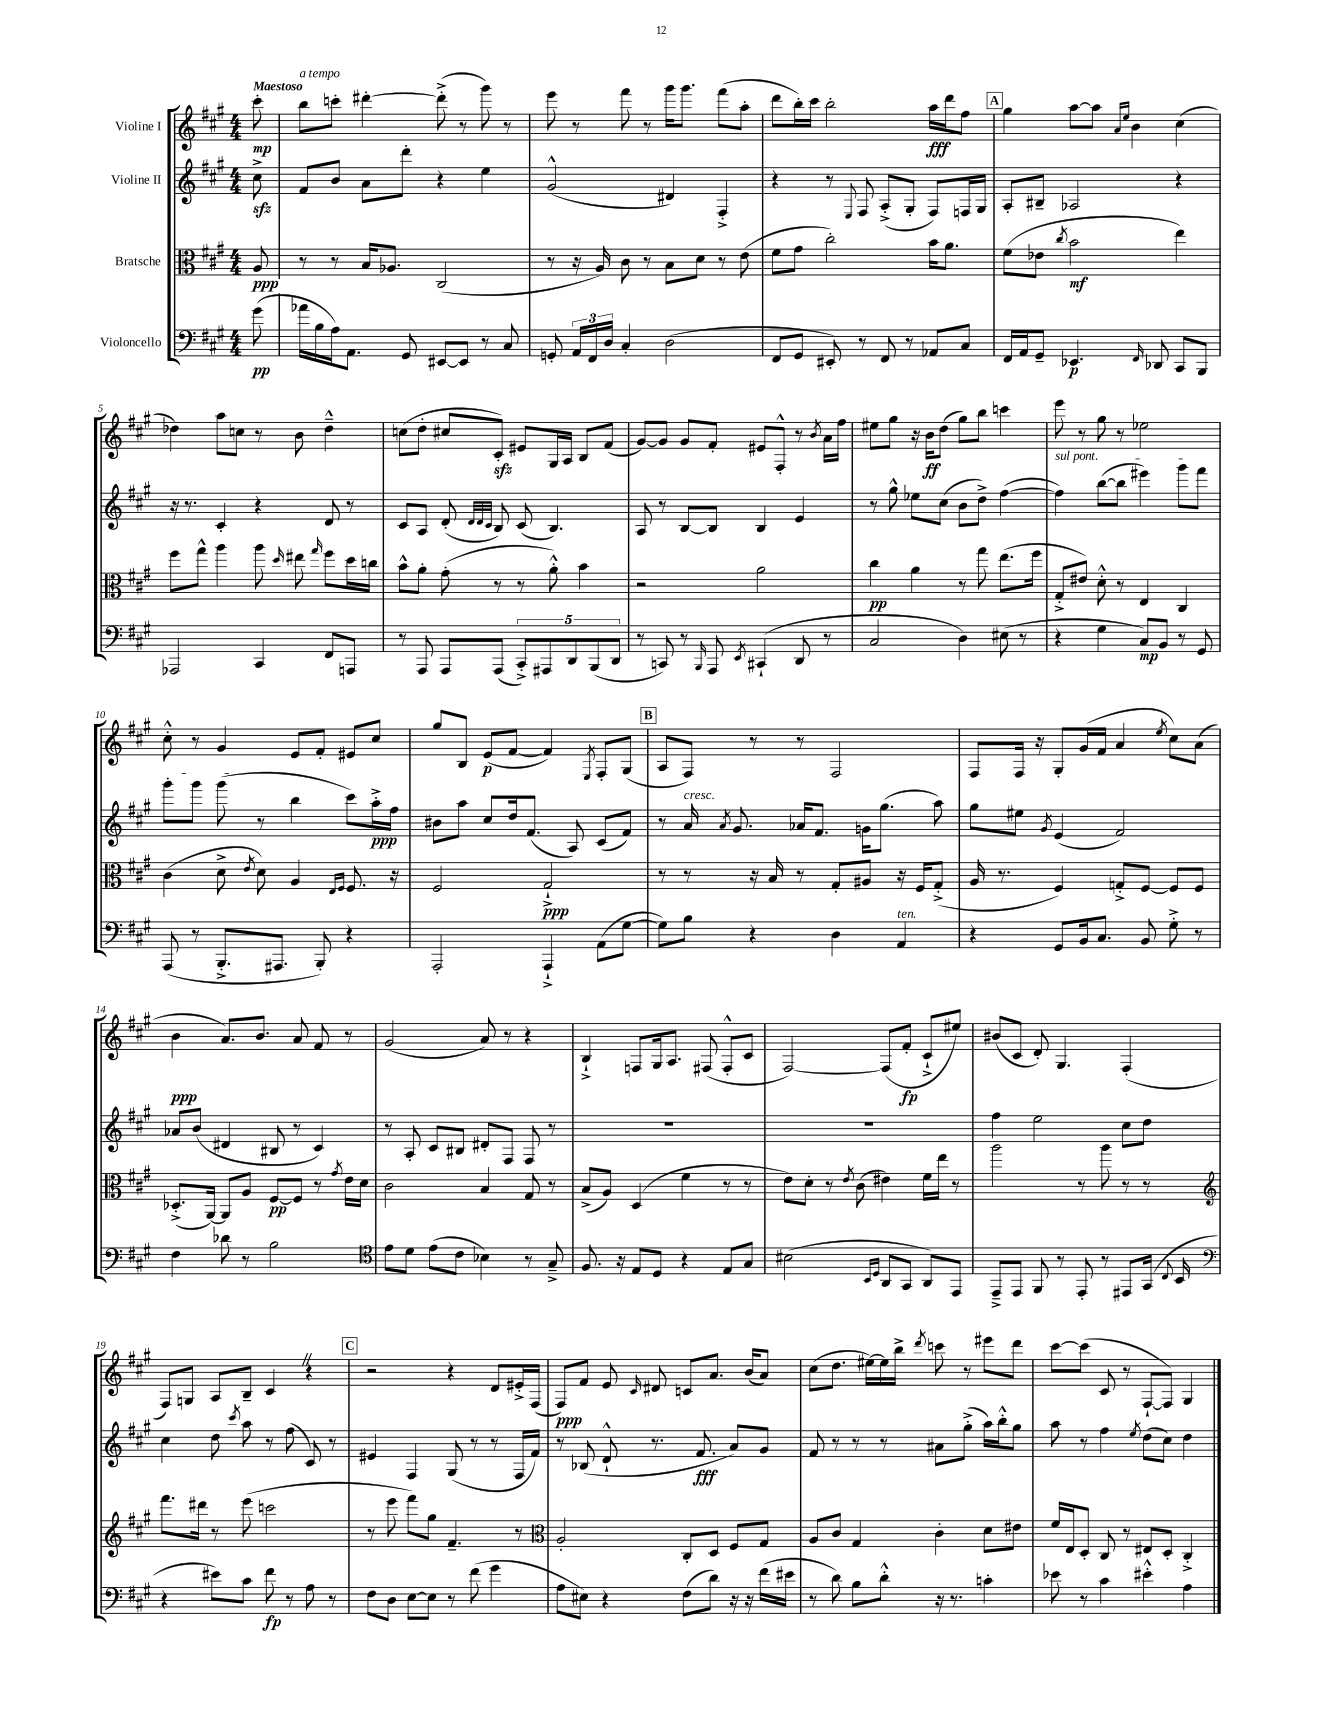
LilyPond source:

<<
\new StaffGroup <<
\new Staff = "s0" \with { instrumentName = "Violine I" } {
    \clef treble \key a \major \numericTimeSignature \time 4/4 \partial 8 \tempo "Maestoso"
    \autoBeamOff cis'''8-.\mp |
    b''8[^\markup { \italic "a tempo" } c'''8]-. dis'''4~-. dis'''8-.->( r8 gis'''8) r8 |
    e'''8 r8 fis'''8 r8 gis'''16[ gis'''8.] fis'''8[( a''8]-. |
    d'''8[ b''16-.) cis'''16] b''2-. a''16[\fff d'''16 fis''8] |
    \mark \markup { \box "A" } gis''4 a''8[~ a''8] \grace { a'16[ e''16] } b'4 cis''4( |
    des''4) a''8[ c''8] r8 b'8 des''4---^ |
    c''8[( d''8]-. cis''8[ cis'8]-.\sfz) eis'8[ gis16 a16] b8[ fis'8]( |
    gis'8[~) gis'8] gis'8[ fis'8]-. eis'8[ fis8]-.-^ r8 \acciaccatura { b'8 } a'16[ fis''16] |
    eis''8[ gis''8] r16 b'16[\ff d''8]( gis''8[) b''8] c'''4 |
    e'''8 r8 gis''8 r8 ees''2 |
    cis''8-.-^ r8 gis'4 e'8[ fis'8]-. eis'8[ cis''8] |
    gis''8[ b8] e'8[\p( fis'8]~ fis'4) \acciaccatura { e8 } fis8[-. gis8]( |
    \mark \markup { \box "B" } a8[ fis8]) r8 r8 fis2 |
    fis8[ fis16] r16 gis8[-. gis'16( fis'16] a'4 \acciaccatura { e''8 } cis''8[) a'8]( |
    b'4\ppp a'8.[) b'8.] a'8 fis'8 r8 |
    gis'2( a'8) r8 r4 |
    b4-!-> f8[ gis16 a8.] fis8( fis8[-.-^ cis'8] |
    fis2~) fis8[( fis'8]-.\fp cis'8[-!-> eis''8]) |
    bis'8[( cis'8] d'8-.) gis4. fis4-.( |
    fis8[) g8] a8[ b8]-- cis'4 \once \override BreathingSign.text = \markup { \musicglyph "scripts.caesura.straight" } \breathe r4 |
    \mark \markup { \box "C" } r2 r4 d'8[ eis'16-.-> fis16]( |
    fis8[\ppp) fis'8] e'8 \grace { cis'16 } dis'8 c'8[ a'8.] b'16[( a'8]) |
    cis''8[( d''8.] eis''16[~) eis''16 b''16]-> \acciaccatura { d'''8 } c'''8 r8 eis'''8[ d'''8] |
    cis'''8[~ cis'''8]( cis'8 r8 fis8[~-! fis8]) gis4 \bar "|." |
}
\new Staff = "s1" \with { instrumentName = "Violine II" } {
    \clef treble \key a \major \numericTimeSignature \time 4/4 \partial 8
    \autoBeamOff cis''8->\sfz |
    fis'8[ b'8] a'8[ d'''8]-. r4 e''4 |
    gis'2-^( dis'4) fis4-.-> |
    r4 r8 \appoggiatura { e8 } fis8 a8[-.->( gis8]-. fis8[) f16 gis16] |
    \mark \markup { \box "A" } a8[-. bis8]-- aes2 r4 |
    r16 r8. cis'4-. r4 d'8 r8 |
    cis'8[ a8] d'8-.( \grace { d'32[ d'32 cis'32] } b8) cis'8( b4.) |
    a8 r8 b8[~ b8] b4 e'4 |
    r8 gis''8-^ ees''8[ cis''8]( b'8[ d''8]->) fis''4~( |
    \once \override TextSpanner.bound-details.left.text = \markup { \italic "sul pont." } fis''4\startTextSpan) b''8[~( b''8] eis'''4) gis'''8[ fis'''8] |
    gis'''8[-. gis'''8] gis'''8\stopTextSpan( r8 b''4 cis'''8[) a''16-.->\ppp fis''16] |
    bis'8[ a''8] cis''8[ d''16 fis'8.]( a8) cis'8[( fis'8]) |
    \mark \markup { \box "B" } r8 a'16^\markup { \italic "cresc." } \acciaccatura { a'8 } gis'8. aes'16[ fis'8.] g'16[ gis''8.]( a''8) |
    gis''8[ eis''8] \acciaccatura { gis'8 } e'4( fis'2) |
    aes'8[ b'8]( dis'4 bis8 r8 cis'4) |
    r8 a8-. cis'8[ bis8] dis'8[-. fis8] fis8 r8 |
    R1 |
    R1 |
    fis''4 e''2 cis''8[ d''8] |
    cis''4 d''8 \acciaccatura { cis'''8 } a''8 r8 fis''8( cis'8) r8 |
    \mark \markup { \box "C" } eis'4 fis4 gis8( r8 r8 fis16[ fis'16]) |
    r8 bes8( d'8-!-^ r8. fis'8.\fff a'8[) gis'8] |
    fis'8 r8 r8 r8 ais'8[ gis''8]-.->( a''16[) b''16-.-^ gis''8] |
    a''8 r8 fis''4 \acciaccatura { e''8 } d''8[( cis''8]) d''4 \bar "|." |
}
\new Staff = "s2" \with { instrumentName = "Bratsche" } {
    \clef alto \key a \major \numericTimeSignature \time 4/4 \partial 8
    \autoBeamOff a8\ppp |
    r8 r8 b16[ aes8.] cis2( |
    r8 r16 a16) cis'8 r8 b8[ d'8] r8 e'8( |
    fis'8[ gis'8] cis''2-.) b'16[ a'8.] |
    \mark \markup { \box "A" } fis'8[( ees'8] \acciaccatura { cis''8 } b'2\mf e''4) |
    fis''8[ gis''8]-^ a''4 a''8 \grace { d''16 } eis''8 \grace { gis''16 } fis''8[ d''16 c''16] |
    b'8[-^ a'8]-. gis'8-.( r8 r8 a'8-.-^) b'4 |
    r2 a'2 |
    cis''4\pp a'4 r8 gis''8 e''8.[( fis''16] |
    gis8[-.-> eis'8]) d'8-.-^ r8 e4 cis4 |
    cis'4( d'8-> \acciaccatura { e'8 } d'8) a4 \grace { e16[ fis16] } fis8. r16 |
    fis2 gis2-!->\ppp |
    \mark \markup { \box "B" } r8 r8 r16 b16 r8 gis8[-. ais8] r16 fis16[ gis8]-.->( |
    a16 r8. fis4) g8[-.-> fis8]~ fis8[ fis8] |
    des8.[-.->( a,16]~) a,8[ a8] fis8[~\pp fis8] r8 \acciaccatura { gis'8 } e'16[ d'16] |
    cis'2 b4 gis8 r8 |
    b8[->( a8]) d4( fis'4 r8 r8 |
    e'8[) d'8]-. r8 \acciaccatura { e'8 } cis'8( eis'4) fis'16[ e''16] r8 |
    a''2 r8 a''8 r8 r8 |
    \clef treble fis'''8.[ dis'''16] r8 e'''8( c'''2 |
    \mark \markup { \box "C" } r8 e'''8 fis'''8[) gis''8] fis'4.-- r8 |
    \clef alto a2-. cis8[-. d8] fis8[ gis8] |
    a8[ cis'8] gis4 cis'4-. d'8[ eis'8] |
    fis'16[ e16 d8]-. cis8 r8 eis8[ d8]-. cis4-.-> \bar "|." |
}
\new Staff = "s3" \with { instrumentName = "Violoncello" } {
    \clef bass \key a \major \numericTimeSignature \time 4/4 \partial 8
    \autoBeamOff gis'8\pp( |
    aes'16[ b16 a16) a,8.] gis,8 eis,8[~ eis,8] r8 cis8 |
    g,8-. \tuplet 3/2 { a,16[ fis,16 d16] } cis4-. d2( |
    fis,8[ gis,8] eis,8-.) r8 fis,8 r8 aes,8[ cis8] |
    \mark \markup { \box "A" } fis,16[ a,16 gis,8]-- ees,4.\p \grace { fis,16 } des,8 cis,8[ b,,8] |
    aes,,2 cis,4 fis,8[ a,,8] |
    r8 a,,8 a,,8[ a,,8]( \tuplet 5/4 { cis,8[-.->) ais,,8 d,8 b,,8( d,8] } |
    r8 c,8) r8 \grace { b,,16 } a,,8 \acciaccatura { e,8 } cis,4-!( d,8 r8 |
    cis2 d4) eis8( r8 |
    r4 gis4 cis8[\mp) b,8] r8 gis,8 |
    a,,8( r8 b,,8.[-.-> ais,,8.] b,,8-.) r4 |
    a,,2-. a,,4-!-> a,8[( gis8]~ |
    \mark \markup { \box "B" } gis8[) b8] r4 d4 a,4^\markup { \italic "ten." } |
    r4 gis,8[ b,16 cis8.] b,8 gis8-.-> r8 |
    fis4 des'8 r8 b2 |
    \clef tenor e'8[ d'8] e'8[( cis'8] bes4) r8 gis8---> |
    fis8. r16 e8[ d8] r4 e8[ gis8] |
    bis2( \grace { b,16[ d16] } a,8[ gis,8] a,8[) e,8] |
    e,8[---> e,8] fis,8 r8 e,8-. r8 eis,8[ gis,16]( \appoggiatura { cis8 } b,16 |
    \clef bass r4 eis'8[) cis'8] fis'8\fp r8 a8 r8 |
    \mark \markup { \box "C" } fis8[ d8] e8[~ e8] r8 fis'8( gis'4 |
    a8[ eis8]) r4 fis8[( d'8]) r16 r16 fis'16[( eis'16] |
    r8 d'8) b8[ d'8]-.-^ r16 r8. c'4-. |
    ees'8 r8 cis'4 eis'4-.-^ a4 \bar "|." |
}
>>
>>
